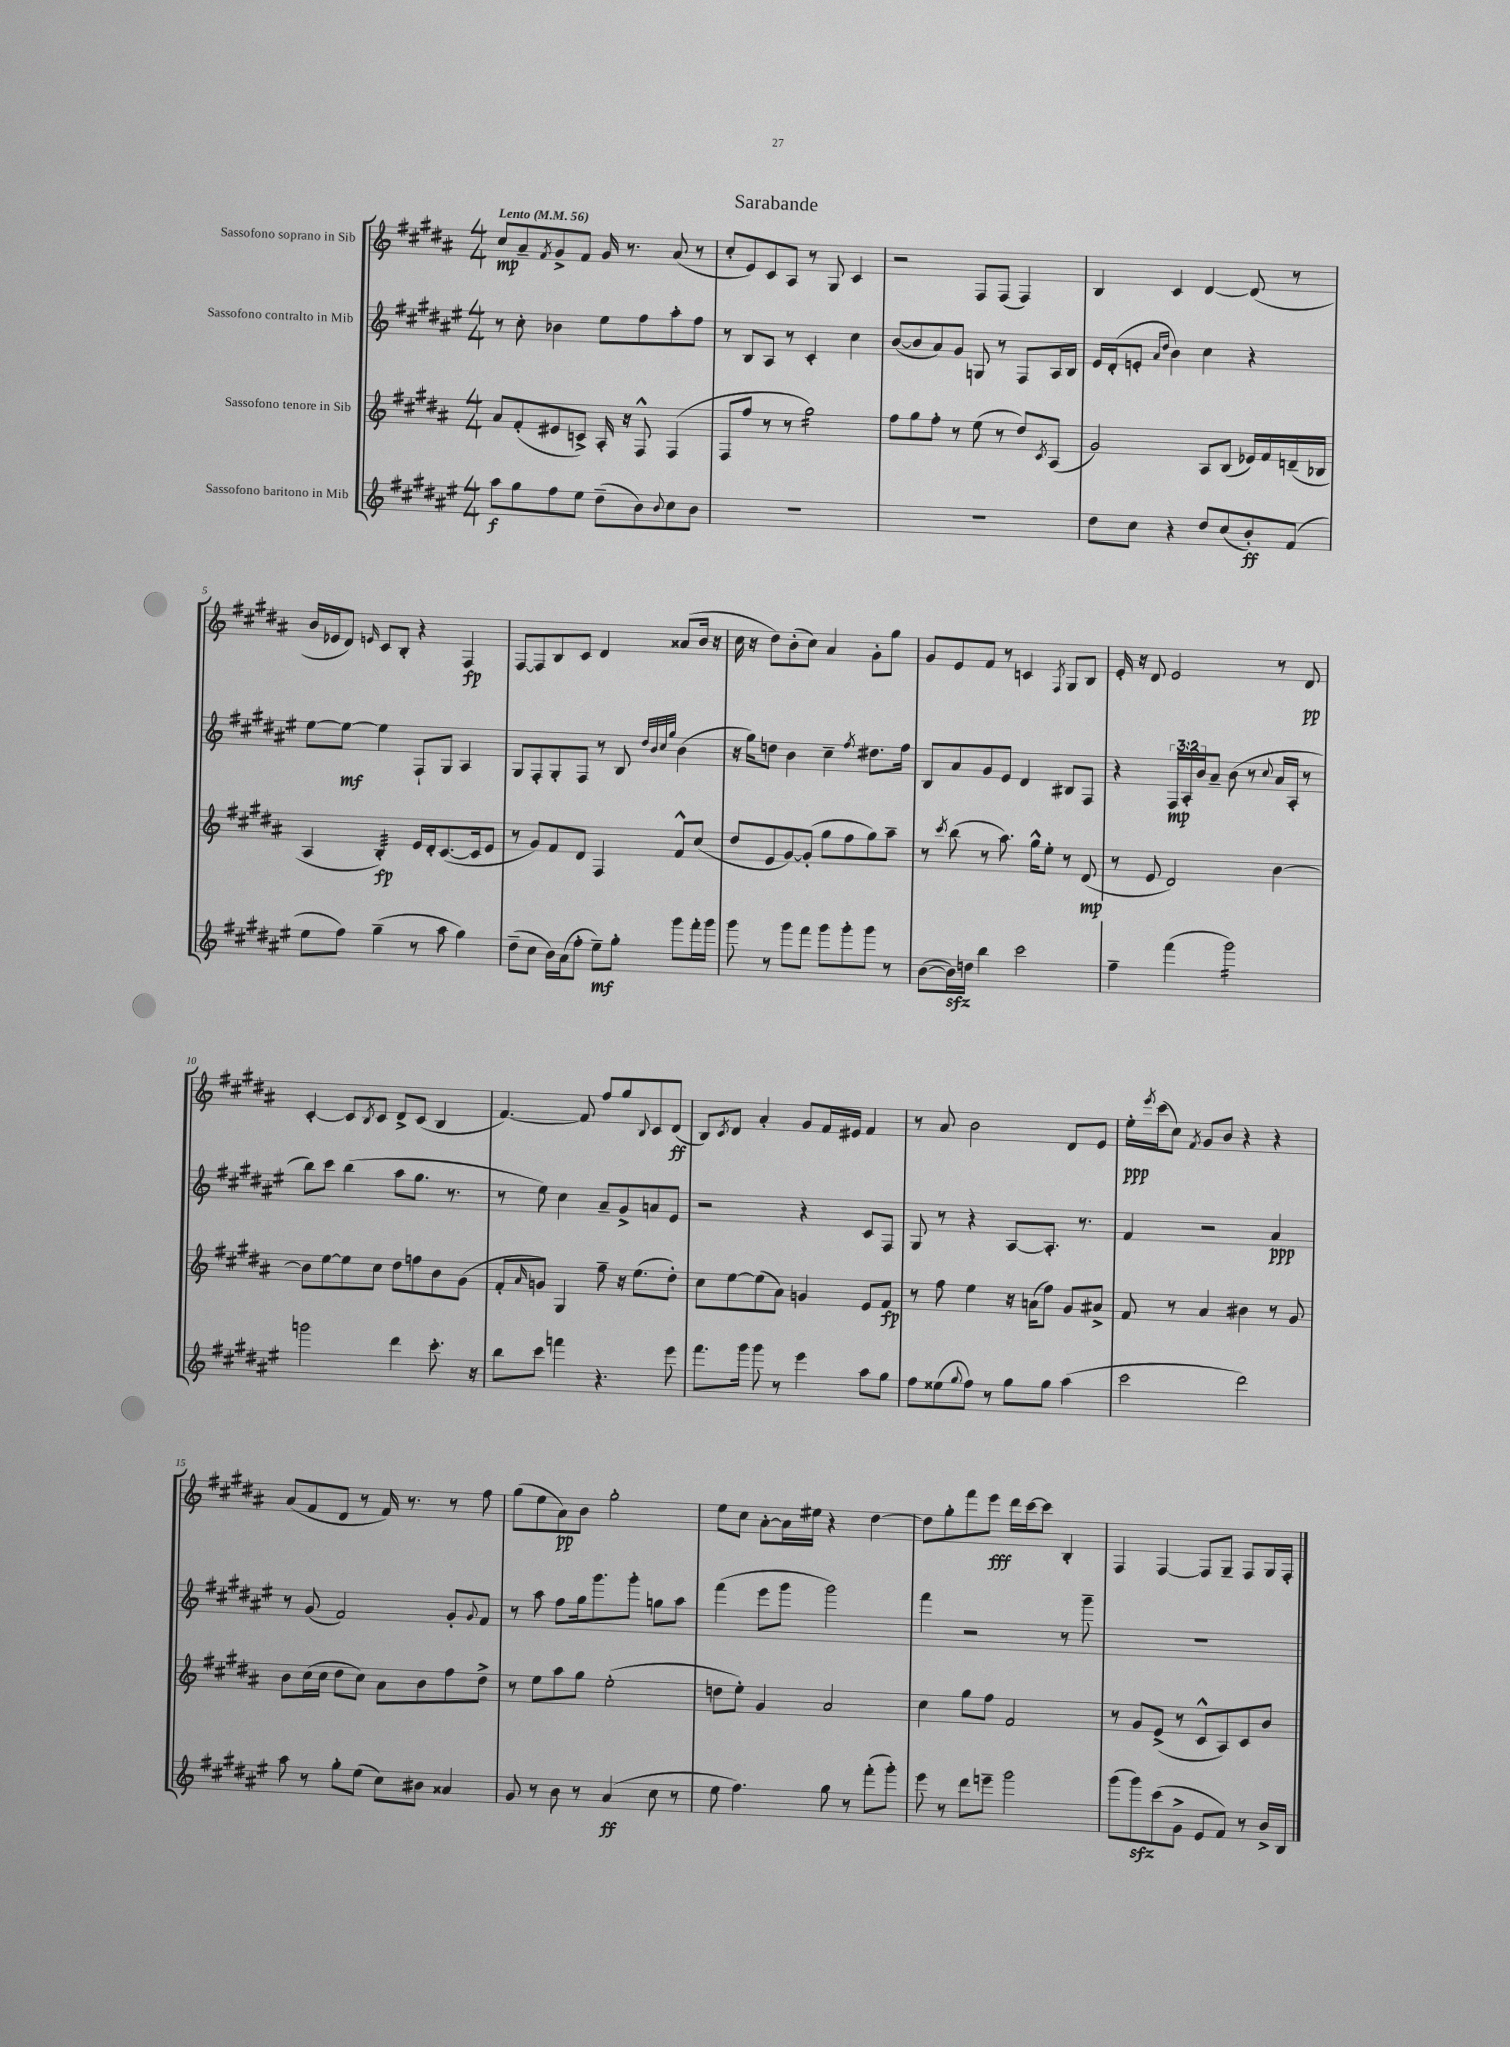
\header { title = "Sarabande" }
<<
\new StaffGroup <<
\new Staff = "s0" \with { instrumentName = "Sassofono soprano in Sib" } {
    \clef treble \key b \major \numericTimeSignature \time 4/4 \tempo "Lento" 4 = 56
    cis''8\mp ais'8-- \acciaccatura { fis'8 } gis'8-> fis'8 gis'16 r8. ais'8( r8 |
    cis''8-. e'8) cis'8 ais8 r8 gis8 cis'4 |
    r2 fis8 fis8( fis4) |
    b4 cis'4 dis'4~ dis'8( r8 |
    b'16 ees'16 dis'8) \grace { e'16 } cis'8 b8-. r4 fis4\fp |
    fis8~ fis8 b8 cis'8 dis'4 aisis'8( b'16 r16 |
    cis''16 r16 dis''8) b'8-.( cis''8) ais'4 gis'8-. gis''8 |
    gis'8 e'8 fis'8 r8 c'4 \acciaccatura { fis8 } gis8 b8 |
    e'16-. r16 dis'8 e'2 r8 dis'8\pp |
    cis'4~-. cis'8 \acciaccatura { b8 } cis'8 dis'8-> cis'8( b4 |
    fis'4.~) fis'8 fis''8 gis''8 \appoggiatura { b8 } cis'8 dis'8\ff( |
    b8) \acciaccatura { cis'8 } dis'8 ais'4-. gis'8 fis'16 eis'16 fis'4 |
    r8 ais'8 b'2 dis'8 e'8 |
    e''16-.\ppp \acciaccatura { e'''8 } cis'''16( cis''8) \acciaccatura { fis'8 } gis'8 b'8 r4 r4 |
    ais'8( fis'8 dis'8 r8 fis'16) r8. r8 fis''8 |
    gis''8( e''8 ais'8\pp) b'8 gis''2-. |
    e''8 cis''8 ais'8~-. ais'16 eis''16 r4 dis''4~ |
    dis''8 gis''8-. fis'''8 e'''8\fff dis'''16 cis'''16~ cis'''8 b4-. |
    fis4 fis4~ fis8 gis8-- fis8 gis16 fis16-. \bar "|." |
}
\new Staff = "s1" \with { instrumentName = "Sassofono contralto in Mib" } {
    \clef treble \key fis \major \numericTimeSignature \time 4/4 \override Staff.TupletNumber.text = #tuplet-number::calc-fraction-text
    r8 cis''8-. bes'4 eis''8 fis''8 ais''8-. fis''8 |
    r8 b8 ais8 r8 cis'4-. cis''4 |
    b'8~( b'8 ais'8) gis'8 g8 r8 fis8 ais16 b16 |
    eis'16 dis'16-.( e'8-. \grace { ais'16 dis''16 } b'4) cis''4 r4 |
    eis''8~ eis''8~\mf eis''4 fis8-! gis8 ais4 |
    gis8 fis8-. gis8-. fis8 r8 b8 \grace { dis''32 b'32 cis''32 gis''32 } b'4( |
    r16 gis''16) d''8 b'4 cis''4-- \acciaccatura { fis''8 } dis''8. fis''16 |
    b8 ais'8 gis'8 eis'8 dis'4 bis8 fis8 |
    r4 \tuplet 3/2 { fis16\mp ais16-. b'16 } ais'8-- b'8( r8 \appoggiatura { cis''8 } ais'16 ais16-. r8 |
    b''8) cis'''8 b''4( ais''8 gis''8. r8. |
    r8 eis''8) cis''4 ais'8-- gis'8-> a'8 eis'8 |
    r2 r4 cis'8 fis8 |
    gis8 r8 r4 ais8~ ais8.-. r8. |
    fis'4 r2 ais'4\ppp |
    r8 gis'8( fis'2) gis'8-. \appoggiatura { gis'8 } fis'8 |
    r8 ais''8 fis''8 gis''16 gis'''8. gis'''8-. g''8 ais''8 |
    fis'''4( eis'''8 gis'''8 gis'''2) |
    fis'''4 r2 r8 gis'''8-- |
    R1 \bar "|." |
}
\new Staff = "s2" \with { instrumentName = "Sassofono tenore in Sib" } {
    \clef treble \key b \major \numericTimeSignature \time 4/4
    ais'8 fis'8-.( eis'8 c'8->) ais16-. r16 fis8-^ fis4( |
    fis8 fis''8 r8 r8 gis''2:16) |
    fis''8 gis''8 fis''8-. r8 e''8( r8 dis''8) \acciaccatura { cis'8 } ais8( |
    gis'2) ais8 b8( ees'16) fis'16 d'16--( bes16 |
    ais4 b4:32-.\fp) e'16 dis'16-. cis'8.~( cis'16 e'8 |
    r8 gis'8) fis'8 dis'8 fis4 fis'8-^ cis''8( |
    dis''8 e'8 gis'8~) gis'8-.( gis''8 fis''8 gis''8) ais''8-- |
    r8 \acciaccatura { cis'''8 } b''8( r8 ais''8.) gis''16-^ e''8-. r8 dis'8\mp( |
    r8 e'8 dis'2) b'4~ |
    b'8 e''8~ e''8 cis''8 dis''8 f''8 b'8 gis'8( |
    fis'8-. \grace { ais'16 } g'8) gis4 fis''8-- r16 e''8.( dis''8-.) |
    cis''8 e''8~ e''8( ais'8) g'4 e'8 fis'8\fp |
    r8 fis''8 e''4 r16 a'16( fis''8) gis'8 ais'8-> |
    fis'8 r8 ais'4 bis'4 r8 gis'8 |
    b'8 cis''16( cis''16 dis''8 cis''8) ais'8 b'8 fis''8 dis''8-> |
    r8 e''8 ais''8 gis''8 e''2-.( |
    d''8 e''8-.) gis'4 ais'2 |
    cis''4 gis''8 fis''8 fis'2 |
    r8 gis'8 e'8->( r8 cis'8-^ ais8) cis'8 b'8 \bar "|." |
}
\new Staff = "s3" \with { instrumentName = "Sassofono baritono in Mib" } {
    \clef treble \key fis \major \numericTimeSignature \time 4/4
    ais''8\f gis''8 fis''8 eis''8 dis''8--( b'8) \appoggiatura { b'8 } cis''8 b'8 |
    R1 |
    R1 |
    dis''8 cis''8 r4 dis''8 cis''8( b'8-.\ff) fis'8( |
    eis''8 fis''8) gis''4--( r8 ais''8 gis''4) |
    dis''8--( cis''8 b'16) ais'16( fis''8-. eis''8--\mf) gis''8-. gis'''8 fis'''16-. gis'''16 |
    gis'''8 r8 gis'''8 fis'''8 gis'''8 gis'''8-. gis'''8 r8 |
    b'8~( b'16\sfz) d''16 b''4 cis'''2 |
    fis''4-- fis'''4( gis'''2:16) |
    g'''2 dis'''4 cis'''8.-. r16 |
    b''8 cis'''8 f'''4 r4. eis'''8 |
    fis'''8. gis'''16 gis'''8 r8 eis'''4 ais''8 gis''8 |
    fis''8 eisis''8( \appoggiatura { gis''8 } fis''8) r8 gis''8 gis''8 ais''4( |
    cis'''2 dis'''2) |
    ais''8 r8 gis''8-. eis''8( cis''8) bis'8 aisis'4 |
    gis'8 r8 b'8 r8 ais'4\ff( cis''8 r8 |
    eis''8 fis''4.) gis''8 r8 fis'''8-.( gis'''8-.) |
    eis'''8 r8 dis'''8 e'''8-- gis'''2 |
    gis'''8( gis'''8\sfz) cis'''8( gis'8-> eis'8 fis'8) r8 b'16-> b16 \bar "|." |
}
>>
>>
